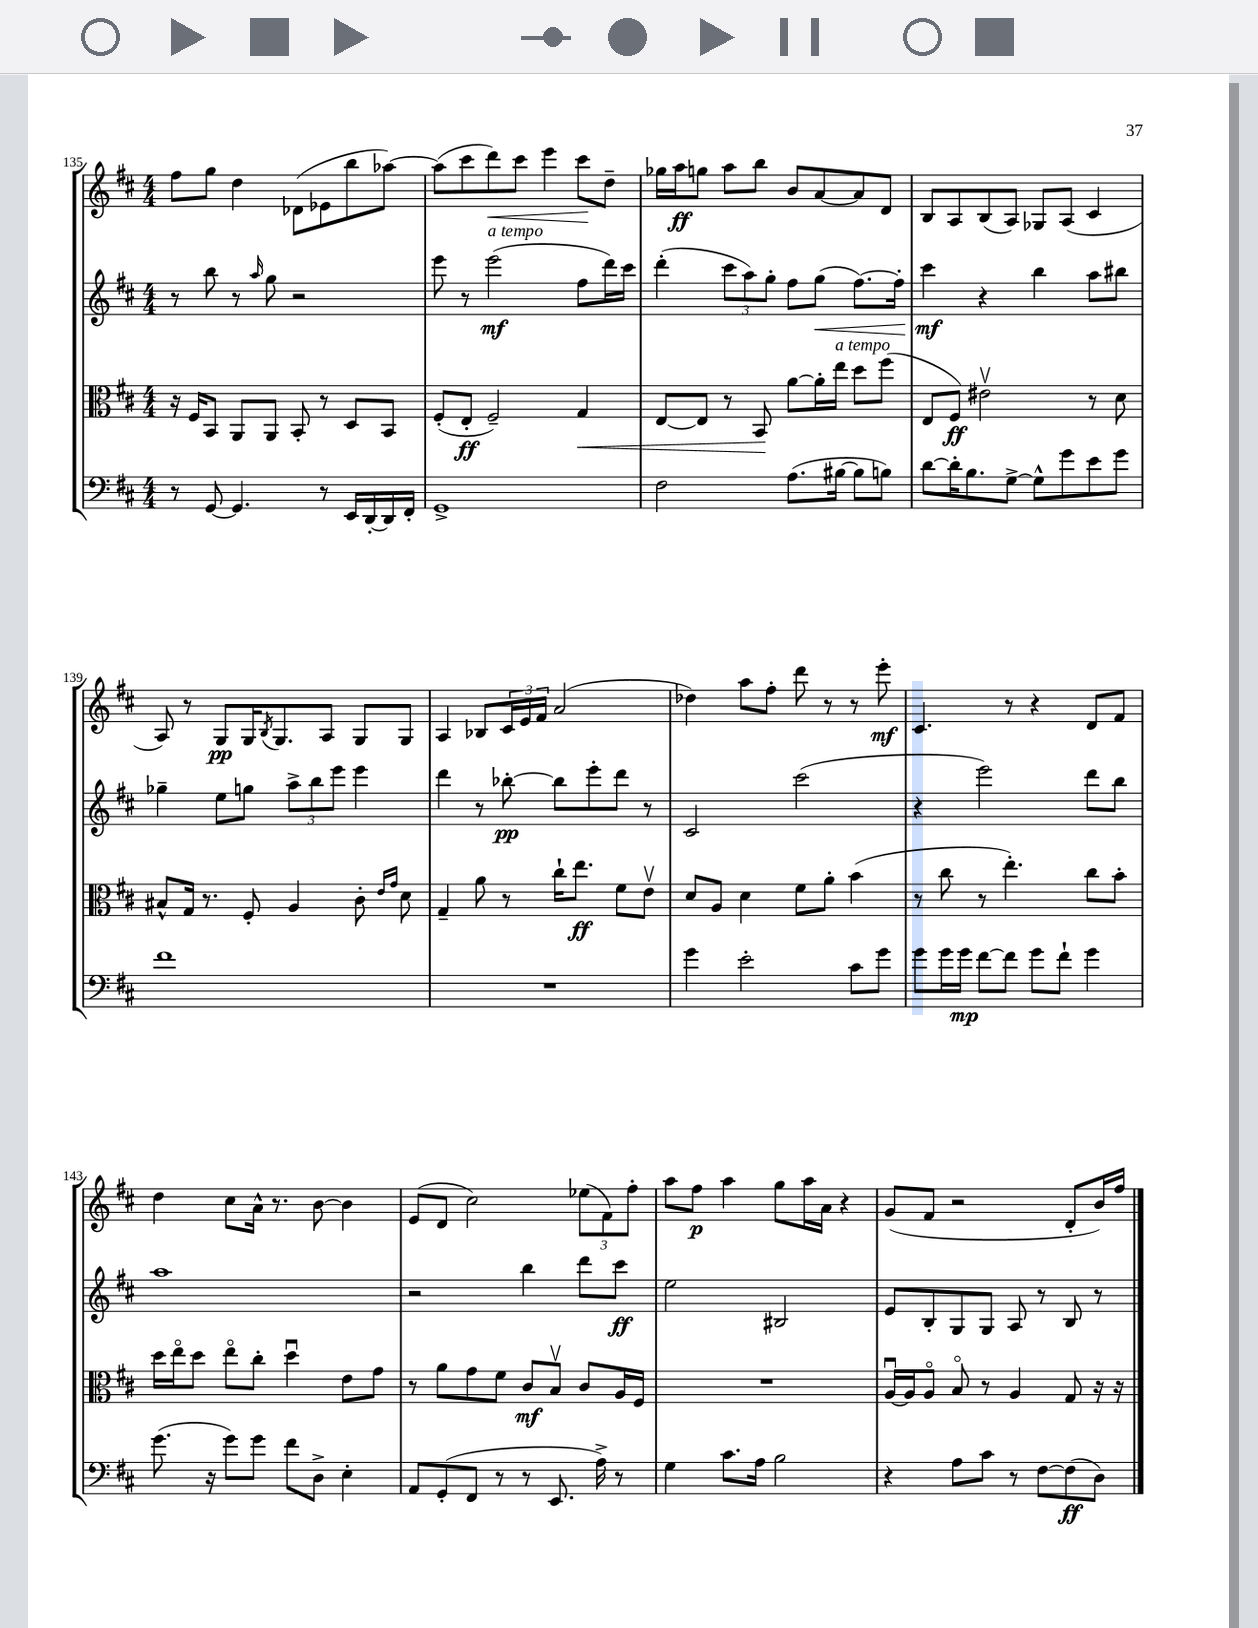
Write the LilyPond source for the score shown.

<<
\new StaffGroup <<
\new Staff = "s0" {
    \clef treble \key d \major \numericTimeSignature \time 4/4
    fis''8 g''8 d''4 des'8( ees'8 b''8 aes''8~) |
    aes''8( cis'''8 d'''8\<) cis'''8 e'''4 cis'''8\! d''8-- |
    ges''16 a''16\ff g''8 a''8 b''8 b'8 a'8~ a'8 d'8 |
    b8 a8 b8( a8) ges8 a8( cis'4 |
    a8) r8 g8\pp g16 \acciaccatura { b8 } g8. a8 g8 g8 |
    a4 bes8 \tuplet 3/2 { cis'16 e'16 fis'16 } a'2( |
    des''4) a''8 fis''8-. d'''8 r8 r8 e'''8-.\mf |
    cis'4. r8 r4 d'8 fis'8 |
    d''4 cis''8 a'16-^ r8. b'8~ b'4 |
    e'8( d'8 cis''2) \tuplet 3/2 { ees''8( fis'8) fis''8-. } |
    a''8 fis''8\p a''4 g''8 a''16 a'16 r4 |
    g'8( fis'8 r2 d'8-. b'16) fis''16 \bar "|." |
}
\new Staff = "s1" {
    \clef treble \key d \major \numericTimeSignature \time 4/4
    r8 b''8 r8 \grace { a''16 } g''8 r2 |
    e'''8 r8 e'''2\mf^\markup { \italic "a tempo" }( fis''8 d'''16) cis'''16 |
    d'''4-.( \tuplet 3/2 { cis'''8 a''8) g''8-. } fis''8 g''8\<( fis''8.~) fis''16-. |
    cis'''4\mf\! r4 b''4 a''8 bis''8 |
    ges''4-- e''8 g''8 \tuplet 3/2 { a''8-> b''8 e'''8 } e'''4 |
    d'''4 r8 bes''8~-.\pp bes''8 e'''8-. d'''8 r8 |
    cis'2 cis'''2( |
    r4 e'''2) d'''8 b''8 |
    a''1 |
    r2 b''4 d'''8 cis'''8\ff |
    e''2 bis2 |
    e'8 b8-. g8 g8 a8 r8 b8 r8 \bar "|." |
}
\new Staff = "s2" {
    \clef alto \key d \major \numericTimeSignature \time 4/4
    r16 fis16 b,8 a,8 a,8 b,8-. r8 d8 b,8 |
    fis8-.( e8-.\ff fis2--) g4\< |
    e8~ e8 r8 b,8\! a'8~ a'16-. e''16^\markup { \italic "a tempo" } d''8 fis''8( |
    e8 fis8\ff) eis'2\upbow r8 d'8 |
    bis8-^ g16 r8. fis8-. a4 cis'8-. \grace { e'16 g'16 } d'8 |
    g4-- a'8 r8 cis''16-! e''8.\ff fis'8 e'8\upbow |
    d'8 a8 d'4 fis'8 a'8-. b'4( |
    r8 cis''8 r8 e''4.-.) cis''8 b'8-. |
    d''16 e''16\flageolet d''8 e''8\flageolet cis''8-. d''4\downbow e'8 g'8 |
    r8 a'8 g'8 fis'8 cis'8\mf b8\upbow cis'8 a16 fis16 |
    R1 |
    a16~\downbow a16 a8\flageolet b8\flageolet r8 a4 g8 r16 r16 \bar "|." |
}
\new Staff = "s3" {
    \clef bass \key d \major \numericTimeSignature \time 4/4
    r8 g,8~ g,4. r8 e,16 d,16~-. d,16 fis,16-. |
    g,1-> |
    fis2 a8.( bis16~ bis8 b8) |
    d'8~ d'16-. b8. g8~-> g8-^ g'8 e'8 g'8 |
    fis'1 |
    R1 |
    g'4 e'2-. cis'8 g'8 |
    g'8 g'16 g'16\mp fis'8~ fis'8 g'8 fis'8-! g'4 |
    g'8.( r16 g'8) g'8 fis'8 d8-> e4-. |
    a,8 g,8-.( fis,8 r8 r8 e,8. a16->) r8 |
    g4 cis'8. a16 b2 |
    r4 a8 cis'8 r8 fis8~ fis8\ff( d8) \bar "|." |
}
>>
>>
\layout { \context { \Score currentBarNumber = #135 } }
